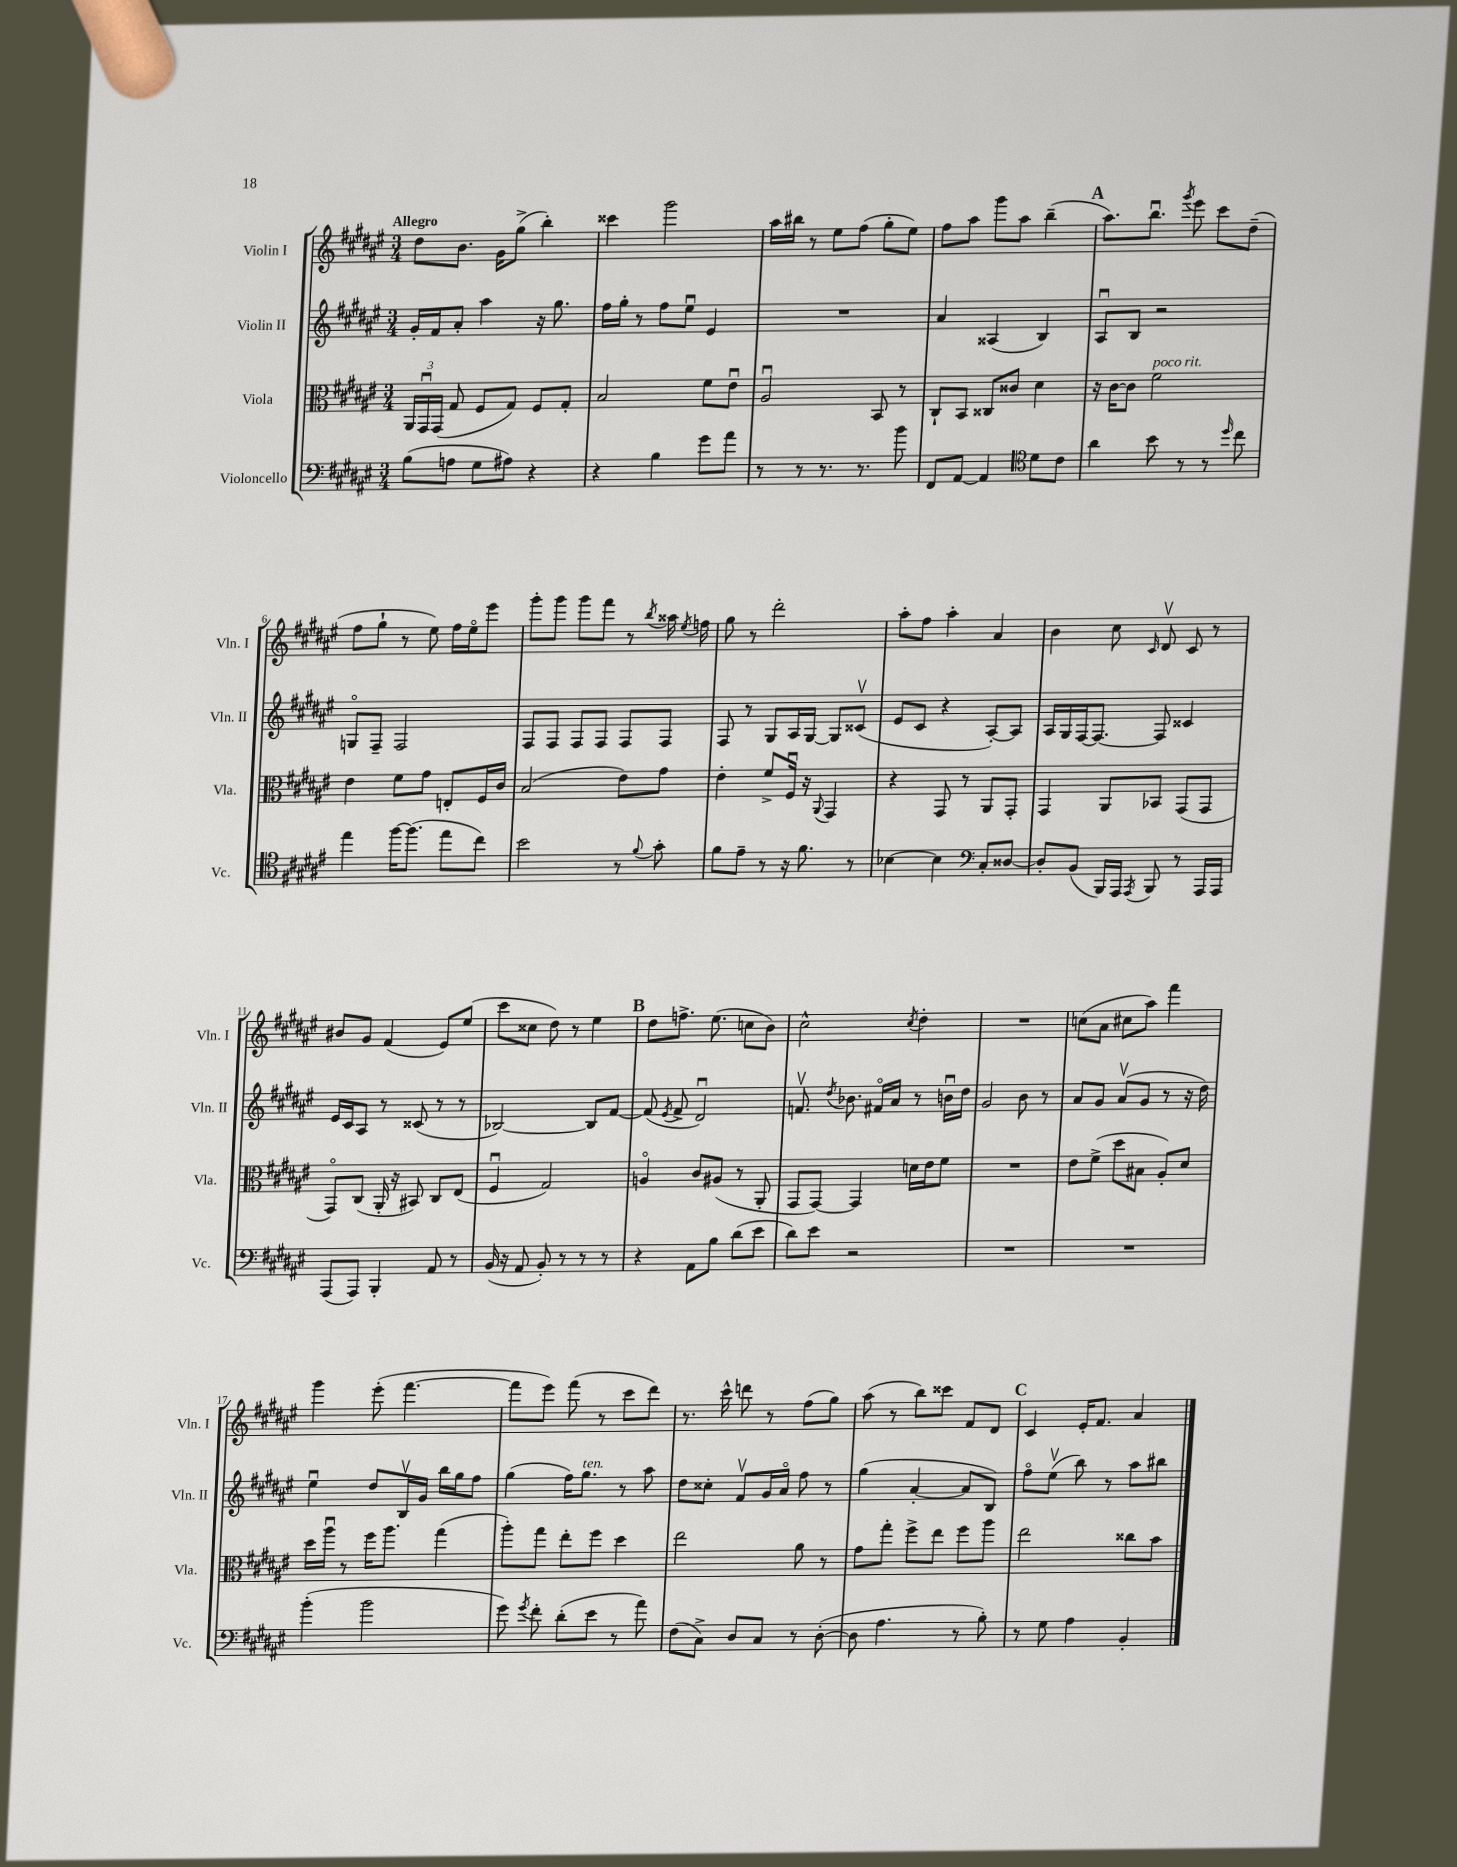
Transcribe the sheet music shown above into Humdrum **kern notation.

**kern	**kern	**kern	**kern
*staff4	*staff3	*staff2	*staff1
*clefF4	*clefC3	*clefG2	*clefG2
*k[f#c#g#d#a#e#]	*k[f#c#g#d#a#e#]	*k[f#c#g#d#a#e#]	*k[f#c#g#d#a#e#]
*M3/4	*M3/4	*M3/4	*M3/4
(8B	24AA#	16g#'	8dd#
.	24GG#u	.	.
.	.	16f#	.
.	(24GG#	.	.
8A	8G#	8a#'	8.b
8G#	8F#	4aa#	.
.	.	.	16g#
8A#)	8G#)	.	(8gg#^
4r	8F#	16r	4bb')
.	.	8.gg#	.
.	8G#'	.	.
=	=	=	=
4r	2B	16ff#	4ccc##
.	.	16gg#'	.
.	.	8r	.
4B	.	8ff#	2ggg#
.	.	8ee#u	.
8g#	8f#	4e#	.
8a#	8e#u	.	.
=	=	=	=
8r	2A#u	2.r	16aa#
.	.	.	16bb#
8r	.	.	8r
8.r	.	.	8ee#
.	.	.	(8ff#
8.r	.	.	.
.	8BB	.	8gg#'
8b	8r	.	8ee#)
=	=	=	=
8FF#	8C#`	4a#	8ff#
[8AA#	8BB	.	8aa#
4AA#]	8C##	(4A##	8ggg#
.	8c##	.	8aa#
*clefC4	*	*	*
8d#	4d#	4B)	(4bb~
8c#	.	.	.
=	=	=	=
4a#	16r	8A#u	8.aa#)
.	[16c#	.	.
.	8c#]	8B	.
.	.	.	8.bbu
8b	2f#	2r	.
.	.	.	8qggg#
8r	.	.	8eee#
8r	.	.	8ccc#
16qqdd#	.	.	.
8cc#	.	.	(8dd#~
=	=	=	=
4ee#	4e#	8Go	8ff#
.	.	8F#~	8gg#`
[16ff#	8f#	2F#	8r
(8.ff#]	.	.	.
.	8g#	.	8ee#)
8ee#	8E'	.	16ff#
.	.	.	16ee#o
8cc#)	16F#	.	8eee#
.	16c#	.	.
=	=	=	=
2b	(2B	8F#	8ggg#'
.	.	8F#	8ggg#
.	.	8F#	8ggg#
.	.	8F#	8fff#
8r	8e#)	8F#	8r
8qqf#	.	.	8qbb
8g#'	8g#	8F#	16aa##
.	.	.	8qee#
.	.	.	16ff
=	=	=	=
8f#	4e#'	8F#	8gg#
8e#~	.	8r	8r
8r	8f#^	8G#	2ddd#'
16r	16F#u	16A#	.
8.f#	16r	[16G#	.
.	8qqAA#	.	.
.	4GG#	8G#]	.
8r	.	(8c##v	.
=	=	=	=
[4B-	4r	8e#	8aa#'
.	.	8c#	8ff#
4B-]	8GG#	4r	4aa#'
.	8r	.	.
*clefF4	*	*	*
8C#'	8AA#	[8A#')	4a#
[8D##	8GG#'	8A#]	.
=	=	=	=
8D##']	4GG#	16A#	4b
.	.	16G#	.
(8BB	.	[16F#	.
.	.	8.F#_	.
16BBB)	8AA#	.	8cc#
16AAA#	.	.	.
8qAAA#	.	.	16qqc#
8BBB	8BB-	8F#]	8d#v
8r	(8GG#	4c##	8c#
16AAA#	8GG#	.	8r
16AAA#	.	.	.
=	=	=	=
(8AAA#	8GG#o)	16e#	8b#
.	.	16c#	.
8AAA#)	(8C#	8A#	8g#
4BBB'	16AA#'	8r	(4f#
.	16r	.	.
.	8BB#)	(8c##	.
8AA#	8C#	8r	8e#)
8r	(8E#	8r	(8ee#
=	=	=	=
(16BB	4F#u	[2B-)	8ccc#
16r	.	.	.
8AA#	.	.	8cc##
8BB')	2G#)	.	8dd#)
8r	.	.	8r
8r	.	8B-]	4ee#
8r	.	[8f#	.
=	=	=	=
4r	4Ao	(8f#]	8dd#
.	.	8qe#	.
.	.	8f#^	8.ff^
8AA#	8c#	2d#u)	.
.	.	.	(8.ee#
8B	(8A#	.	.
(8d#	8r	.	8cc
8e#	8AA#'	.	8b)
=	=	=	=
8d#)	8GG#	8.fv	2cc#^^
8e#	[8GG#)	.	.
.	.	8qdd#	.
.	.	8.b-	.
2r	4GG#]	.	.
.	.	16f#o	.
.	.	16a#	.
.	.	.	8qcc#
.	16d	8r	4dd#'
.	16e#	.	.
.	8f#	16bu	.
.	.	16dd#	.
=	=	=	=
2.r	2.r	2g#	2.r
.	.	8b	.
.	.	8r	.
=	=	=	=
2.r	8e#	8a#	(8cc
.	(8f#^	8g#	8a#
.	8dd#	(8a#v	8cc#
.	8B#	8g#	8aa#)
.	8A#')	8r	4fff#
.	8d#	16r	.
.	.	16dd#)	.
=	=	=	=
(4b'	16dd#	4ee#u	4ggg#
.	16aa#u	.	.
.	8r	.	.
2b	16ff#	8dd#	(8eee#'
.	8.aa#	.	.
.	.	16Bv	[4.fff#
.	.	16g#	.
.	(4gg#	16bb	.
.	.	16gg#	.
.	.	8ff#	.
=	=	=	=
8g#)	8aa#')	(4gg#	8fff#]
8qg#	.	.	.
8f#'	8gg#	.	8eee#)
(8d#'	8ee#'	16ff#)	(8fff#
.	.	8.gg#	.
8e#	8ff#	.	8r
8r	4dd#	8r	8ccc#
8a#)	.	8aa#	8ddd#)
=	=	=	=
(8F#	2ee#	8dd#	8.r
8C#^)	.	8cc##'	.
.	.	.	16ccc#^^
8D#	.	8f#v	8ddd
8C#	.	16g#	8r
.	.	16a#o	.
8r	8a#	8ff#	(8ff#
([8D#'	8r	8r	8gg#)
=	=	=	=
8D#]	8g#	(4gg#	(8aa#
4.A#	8gg#'	.	8r
.	8ff#^	[4a#'	8bb)
.	8ee#	.	8ccc##
8r	8ff#	8a#]	8f#
8B')	8aa#	8B)	8d#
=	=	=	=
8r	2ee#	8ff#o	4c#
8G#	.	(8ee#v	.
4A#	.	8bb)	16e#'
.	.	.	8.f#
.	.	8r	.
4BB'	8cc##	8aa#	4a#
.	8b	8bb#	.
==	==	==	==
*-	*-	*-	*-
